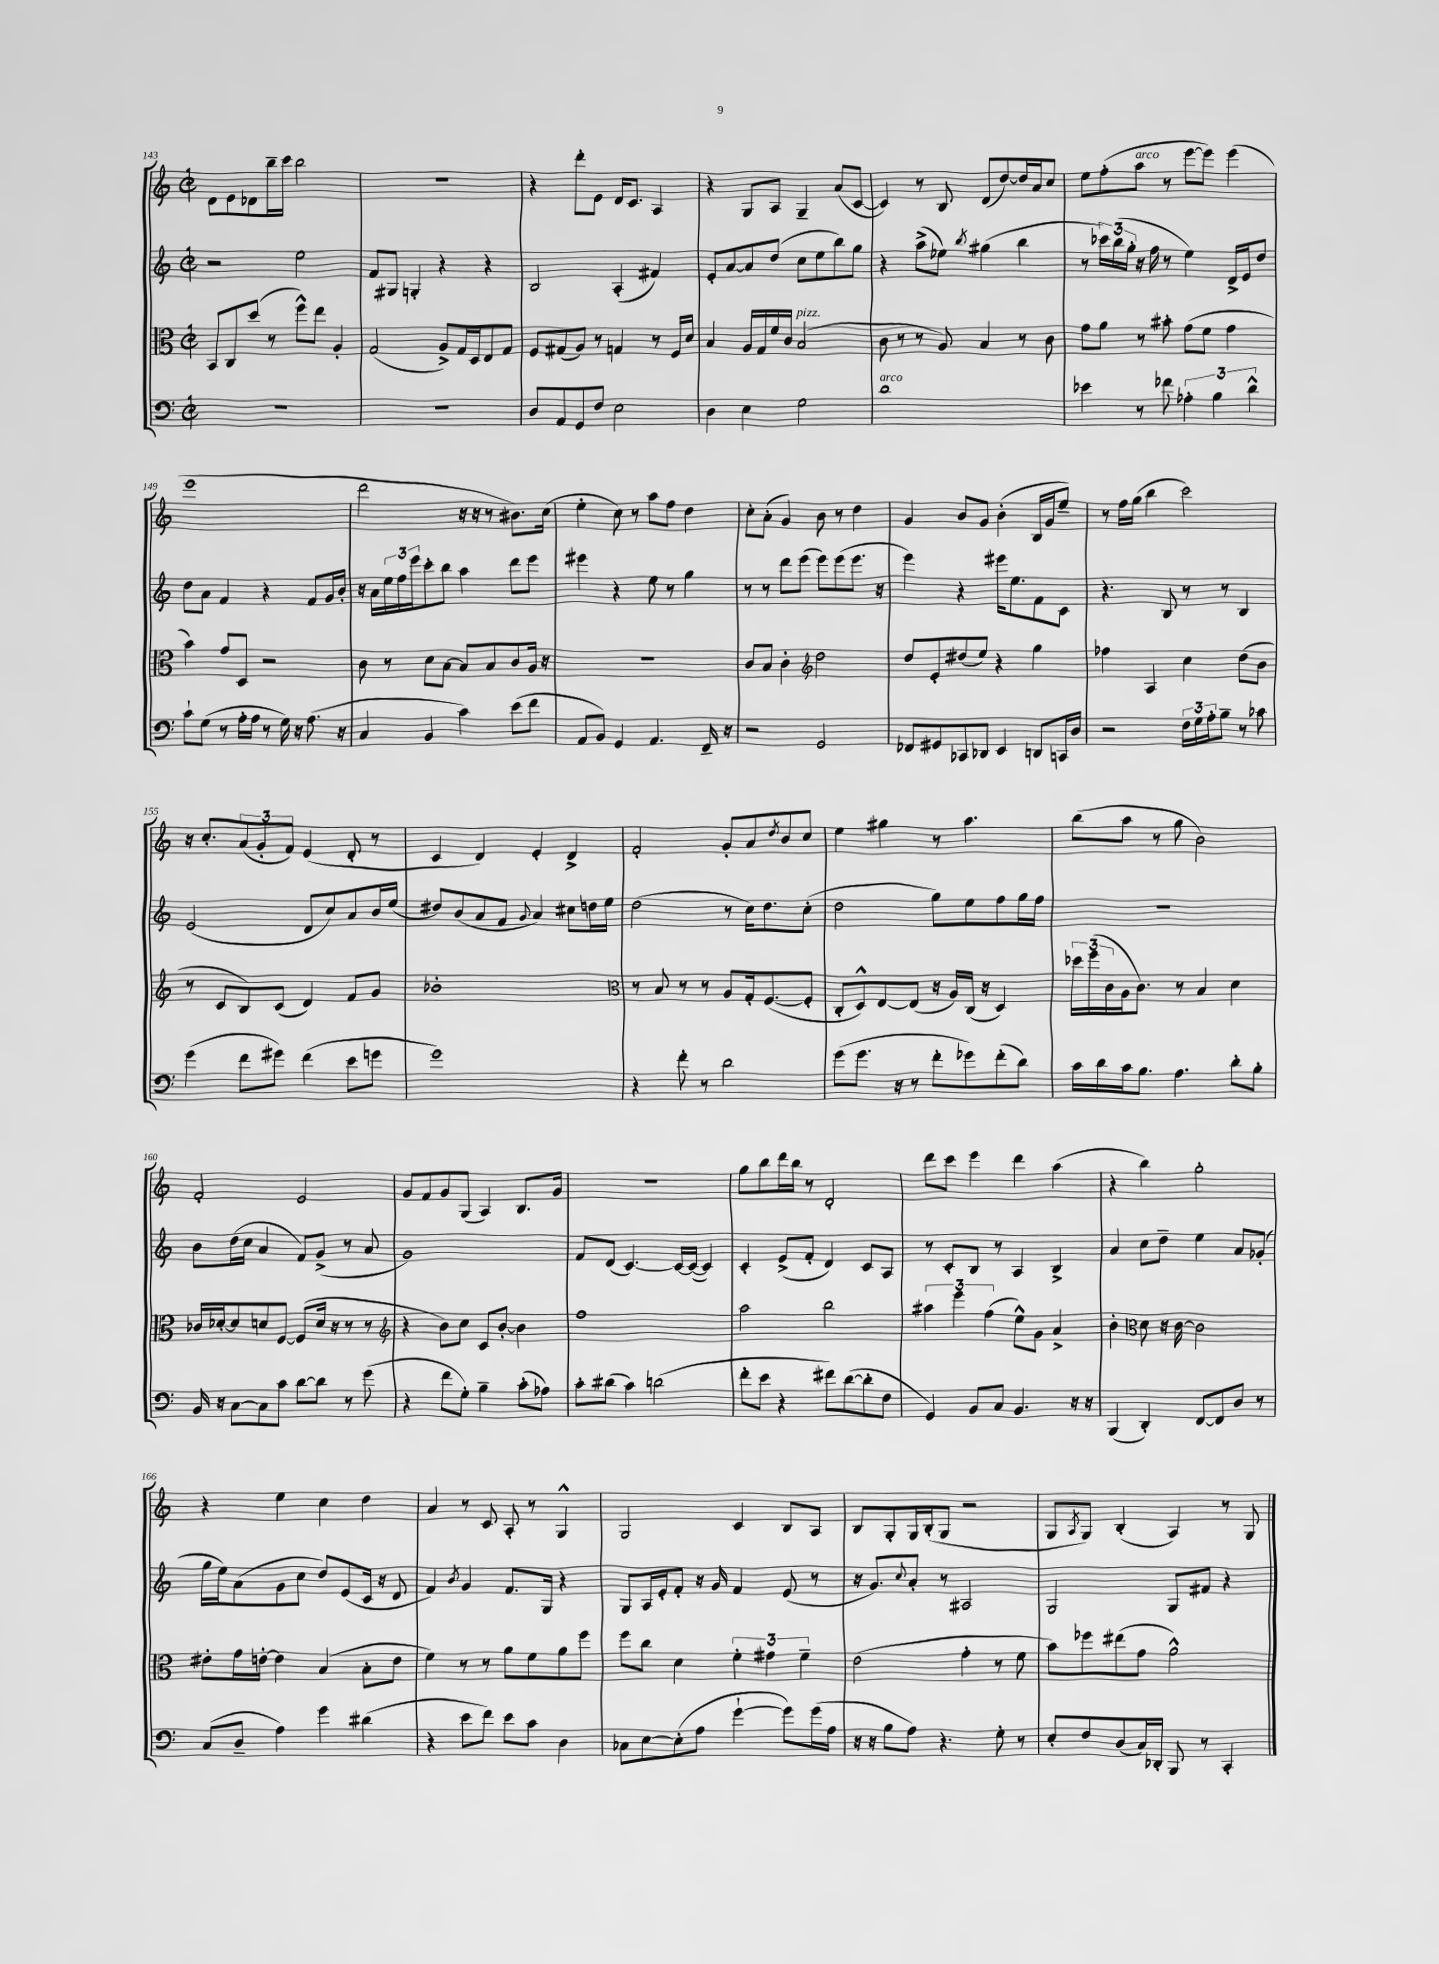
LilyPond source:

<<
\new StaffGroup <<
\new Staff = "s0" {
    \clef treble \key c \major \defaultTimeSignature \time 2/2
    d'8 e'8 des'8 b''16-- c'''16 b''2 |
    r1 |
    r4 d'''8-. e'8 d'16 c'8. a4 |
    r4 g8 a8 g4-- a'8( c'8~ |
    c'4) r8 b8 d'8( d''8~) d''16 a'16 c''8 |
    e''8 f''8-.( a''8^\markup { \italic "arco" } r8 e'''8~ e'''8) e'''4( |
    e'''1 |
    d'''2 r16 r16 r8 bis'8.) c''16( |
    e''4-. c''8) r8 a''8 f''8 d''4 |
    c''8-. a'8-.( g'4) b'8 r8 d''4 |
    g'4 b'8 g'8 b'4-.( b16 g'16 e''8--) |
    r8 f''16 g''16( b''4 c'''2) |
    r16 c''8.-. \tuplet 3/2 { a'8( g'8-. f'8) } e'4( d'8-. r8 |
    c'4 d'4) e'4-. d'4-> |
    f'2-. g'8-. a'8 \acciaccatura { d''8 } b'8 c''8 |
    e''4 gis''4 r8 a''4. |
    b''8( a''8 r8 g''8 b'2) |
    f'2-. e'2 |
    g'8 f'8 g'8 g8( a4) b8. g'16 |
    r1 |
    g''8 b''8 d'''16 b''16 r8 d'2-. |
    d'''8 c'''8 e'''4 d'''4 a''4( |
    r4 b''4) g''2-. |
    r4 e''4 c''4 d''4 |
    a'4 r8 c'8 a8-. r8 g4-^ |
    g2 c'4 b8 a8 |
    b8 g8-. g16 b16-.( g8 r2 |
    g8 \acciaccatura { a8 } g8) b4-.( a4) r8 g8 \bar "|." |
}
\new Staff = "s1" {
    \clef treble \key c \major \defaultTimeSignature \time 2/2
    r2 e''2 |
    f'8 gis8 g4-. r4 r4 |
    b2 a4-.( fis'4) |
    e'8-. a'8~ a'8 d''8( c''8 e''8 b''8) g''8 |
    r4 a''8->( ees''8) \acciaccatura { b''8 } gis''4( b''4 |
    r8 \tuplet 3/2 { ces'''16) b''16( g''16-. } r16 f''16 r8 e''4) d'16-> e'16 d''8 |
    d''8 a'8 f'4 r4 f'8 g'16 b'16-. |
    r16 a'16 \tuplet 3/2 { e''16 f''16 e'''16 } c'''8-. b''8 a''4 d'''8 e'''8 |
    eis'''4 r4 e''8 r8 g''4 |
    r8 r8 d'''8 e'''8( e'''8) e'''8( e'''8. r16 |
    e'''4) r4 eis'''16 e''8. f'8 c'8 |
    r4. b8 r8 r8 b4 |
    e'2( d'8 c''8) a'8 b'16 e''16( |
    dis''8) b'8( a'8 f'8 \appoggiatura { g'8 } a'4) cis''8 d''16 e''16 |
    d''2( r8 c''16) d''8. c''8-.( |
    d''2 g''8) e''8 f''8 g''16 f''16 |
    R1 |
    b'8 d''16( c''16 a'4 f'8) g'8->( r8 a'8 |
    g'1) |
    f'8 d'8( c'4.~) c'16~ c'16~( c'4) |
    c'4-. e'8->( f'8-. d'4) c'8 a8 |
    r8 c'8-. b8 r8 a4 b4-> |
    a'4 c''8 d''8-- e''4 a'8 ges'8-.( |
    g''16 e''16) a'8( g'8 c''8 d''8) e'8( c'16 r16 d'8 |
    f'4) \acciaccatura { b'8 } g'4 f'8. g16 r4 |
    g8 a16 e'16-. f'8-. r16 g'16 f'4 e'8( r8 |
    r16 g'8.) \appoggiatura { c''8 } a'8-. r8 ais2 |
    g2 g8 fis'8 r4 \bar "|." |
}
\new Staff = "s2" {
    \clef alto \key c \major \defaultTimeSignature \time 2/2
    b,8 c8 d''8( r8 f''8-^) e''8 a4-. |
    g2( a8->) g16 d16 e8 g8 |
    f8 gis8( a8) r8 g4 r8 f16 d'16 |
    b4 a16 g16 f'16 c'16 b2^\markup { \italic "pizz." }( |
    c'8 r8 r8 a8) b4 r8 c'8 |
    g'8 a'8 r8 bis'8-. g'8( f'8 g'4 |
    b'4) g'8 d8 r2 |
    c'8 r8 d'8 b8~ b8 b8 c'8 a16 r16 |
    R1 |
    c'8 b8 c'4-. \clef treble d''2 |
    d''8 e'8-. dis''8( e''8) r4 g''4 |
    fes''4 a4 c''4 d''8( b'8 |
    r8 c'8 b8) c'8( d'4) f'8 g'8 |
    bes'1-. |
    \clef alto r8 b8 r8 r8 a8 g16-. f8.~( f8-. |
    c8-. d8-^) e8~ e8( r16 a16) c16( r16 d4) |
    \tuplet 3/2 { des''16 f''16( c'16 } a16 c'8.) r8 b4 d'4 |
    ces'16 des'16~-. des'8 d'8 f8~ f8( d'16 r16 r8 r8 |
    \clef treble r4 b'8) c''8 c'8 b'8~-. b'4 |
    f''1 |
    a''2 b''2 |
    \tuplet 3/2 { ais''4 e'''4 f''4( } e''8-^) g'8 a'4-> |
    b'4-. \clef alto d'8 r16 c'16~ c'2 |
    eis'8-. g'16 e'16~-. e'4 b4( b8-. e'8 |
    f'4) r8 r8 a'8 f'8 a'8 f''8 |
    f''8 c''8 d'4 \tuplet 3/2 { f'4-. gis'4 f'4-- } |
    e'2( g'4-. r8 f'8 |
    b'8) fes''8 eis''8( g'8 a'2-^) \bar "|." |
}
\new Staff = "s3" {
    \clef bass \key c \major \defaultTimeSignature \time 2/2
    R1 |
    R1 |
    d8 a,8 g,8 f8 e2 |
    d4 e4 g2 |
    d'1^\markup { \italic "arco" } |
    ees'4 r8 fes'8 \tuplet 3/2 { aes4-. b4 d'4-^ } |
    c'8-! g8( r8 a16-. a16 r8 g16) r16 a8.( r16 |
    c4 b,4 c'4) e'8( f'8 |
    a,8 b,8) g,4 a,4. f,16-- r16 |
    r2 g,2 |
    fes,8 gis,8 ces,8 des,8 e,4 d,8 c,16 d16 |
    r2 \tuplet 3/2 { f16 g16 a16-. } b8-- r8 ces'8 |
    g'4( f'8 gis'8) f'4( e'8 g'8 |
    g'1) |
    r4 f'8-. r8 d'2 |
    g'8( g'8. r16 r8 f'8-. ges'8) f'8-.( d'8) |
    c'16 d'16 c'16 b8. a4. d'8-. b8-. |
    b,16 r16 c8~ c8 c'8 d'8~ d'8 r8 g'8( |
    r4 f'8 g8-.) b4-- c'8-.( aes8) |
    c'8-. dis'8( c'4) d'2( |
    f'8-. e'8 r4 fis'8) d'8~( d'8-. f8 |
    g,4) b,8 c8 b,4. r16 r16 |
    b,,4( d,4-.) f,8~ f,8 d8 r8 |
    c8( d8-- a4) g'4 dis'4( |
    r4 e'8 f'8) e'8 c'8 d4 |
    ces8 e8~ e8-.( a8 g'4~-! g'8) g'16( a16 |
    r16 r16 b8 a8) r4. g8-. r8 |
    e8-. f8 d8( c16) des,16-. b,,8 r8 c,4-. \bar "|." |
}
>>
>>
\layout { \context { \Score currentBarNumber = #143 } }
